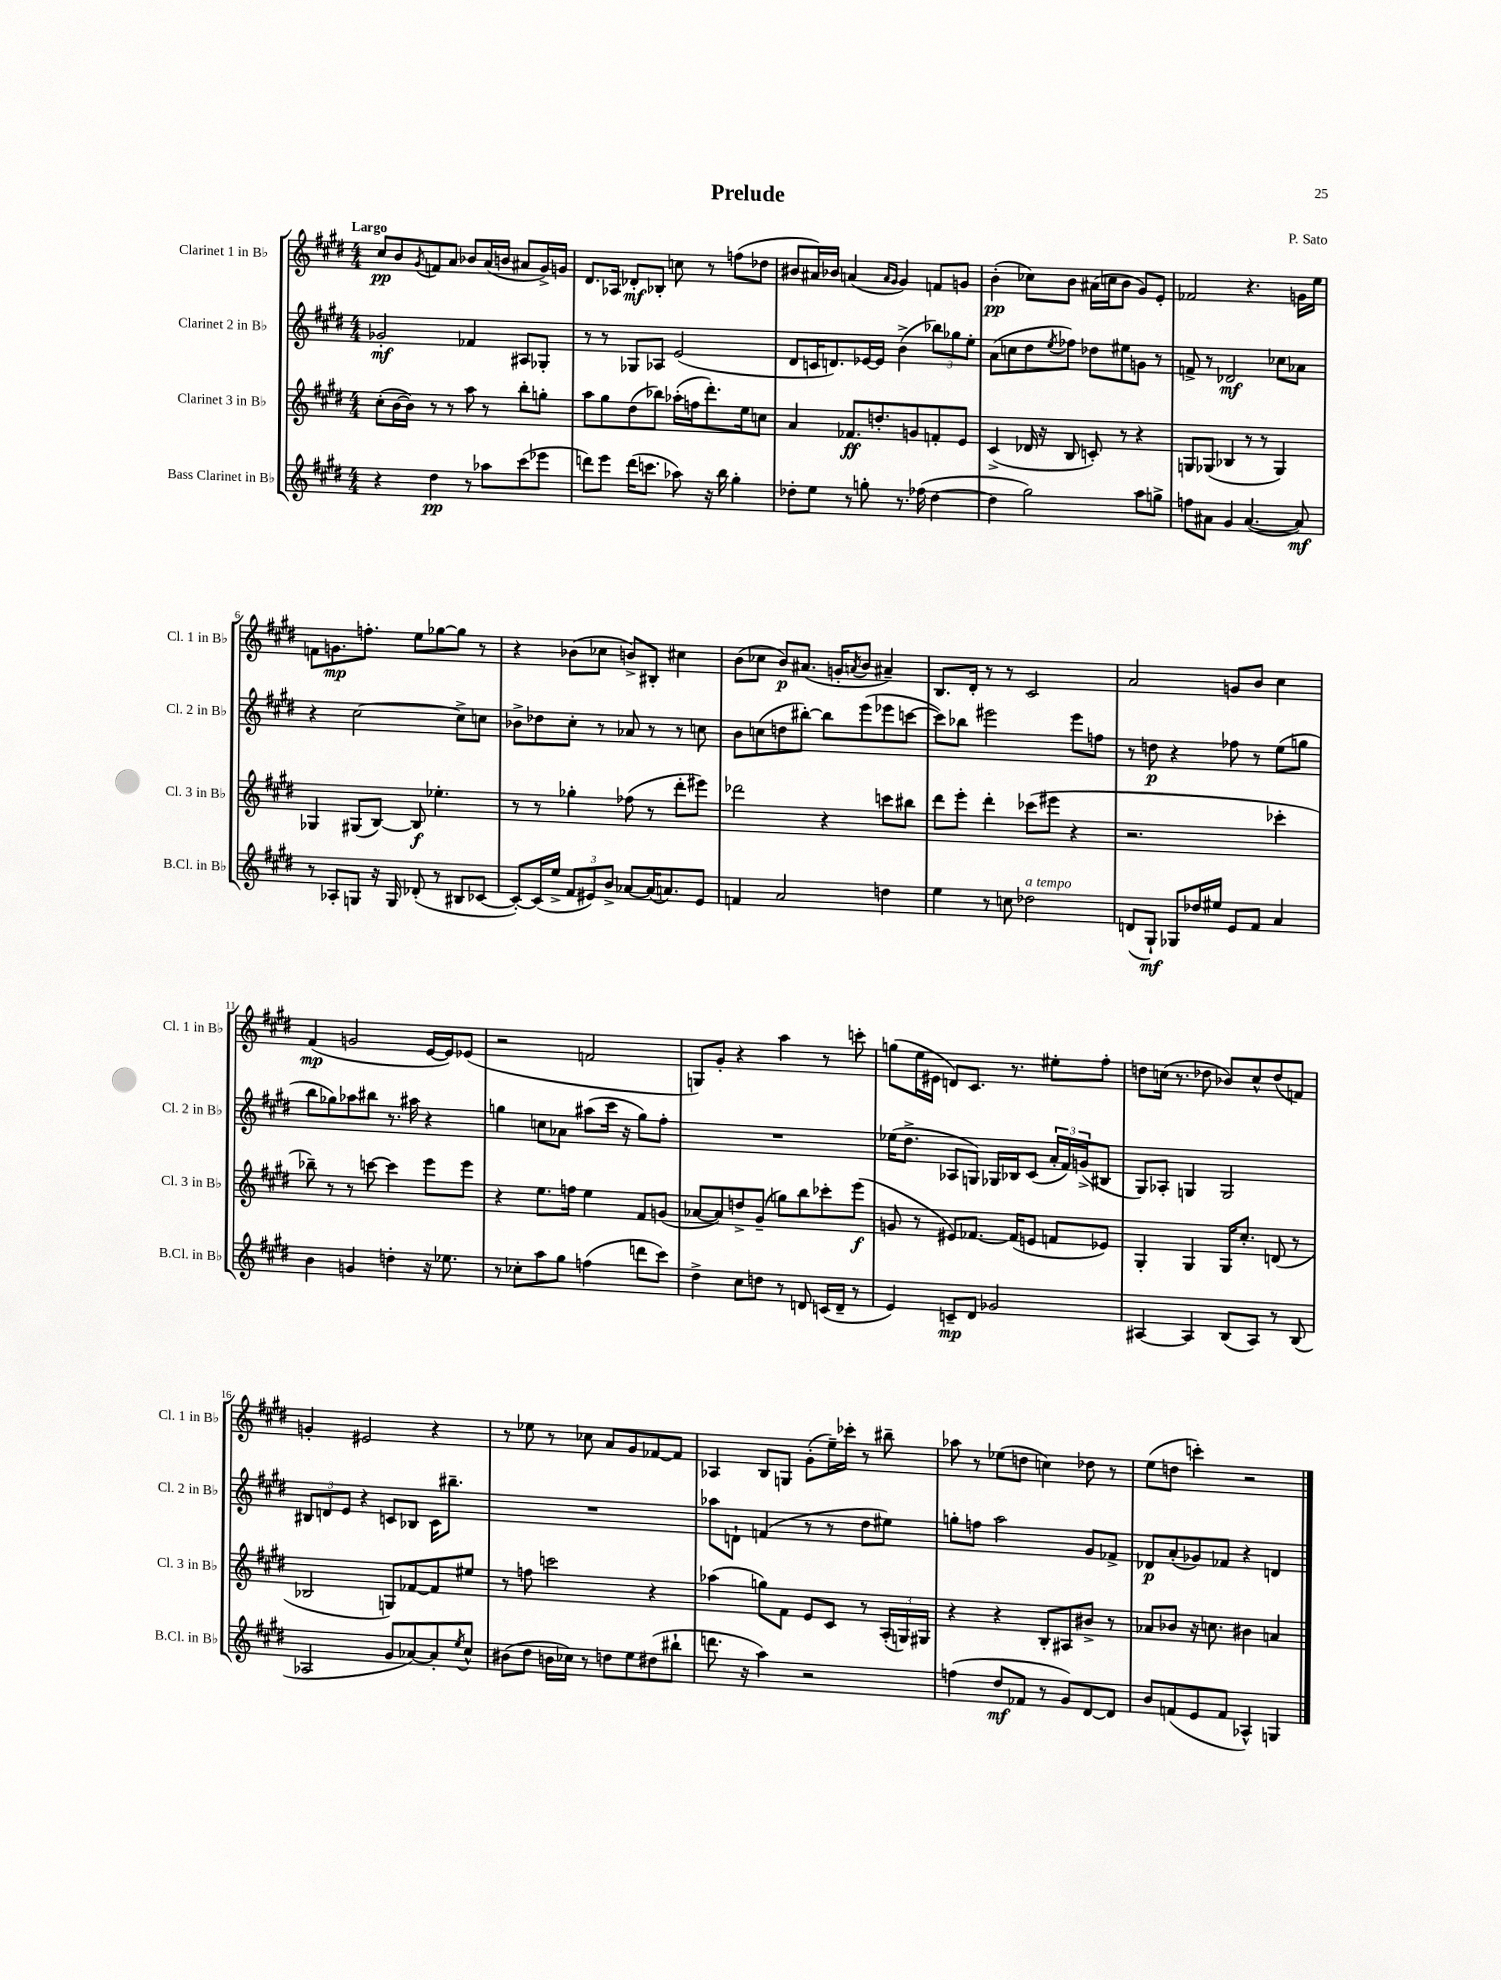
\header { title = "Prelude" composer = "P. Sato" }
<<
\new StaffGroup <<
\new Staff = "s0" \with { instrumentName = "Clarinet 1 in Bb" shortInstrumentName = "Cl. 1 in Bb" } {
    \clef treble \key e \major \numericTimeSignature \time 4/4 \tempo "Largo"
    cis''8\pp b'8 \acciaccatura { gis'8 } f'8 a'8 bes'8 a'16( b'16 ais'8 gis'16->) g'16 |
    dis'8. aes16 des'8-.\mf bes8-. c''8 r8 f''8( des''8 |
    bis'8 ais'16) bes'16 a'4( \grace { a'16 gis'16 } gis'4) f'8 g'8 |
    b'4-.\pp( ces''8) b'8 ais'16( c''16 b'8 gis'8) e'8-. |
    fes'2 r4. g'16 e''16 |
    f'8 g'8.\mp f''8.-. e''8 ges''8~ ges''8 r8 |
    r4 bes'8( ces''8 b'8->) bis8-. cis''4 |
    b'8( ces''8 b'8\p) ais'8.( g'16-. \acciaccatura { a'8 } b'8 ais'4--) |
    b8. dis'16-. r8 r8 cis'2 |
    a'2 g'8 b'8 cis''4 |
    fis'4\mp( g'2 e'16~ e'16) ees'8( |
    r2 f'2 |
    g8) gis'8-. r4 a''4 r8 c'''8-. |
    g''8( e''16 eis'16 d'8) cis'8. r8. eis''8-. fis''8-. |
    d''8 c''16( r8. des''8 bes'8) c''8-^ des''8( f'8) |
    g'4-. eis'2 r4 |
    r8 ees''8 r8 ces''8 a'8 gis'8 fes'8~ fes'8 |
    aes4 b8 g8 gis'8-.( e''16--) ces'''16-. r8 bis''8-- |
    aes''8 r8 ees''8( d''8 c''4) des''8 r8 |
    e''8( d''8 c'''4-.) r2 \bar "|." |
}
\new Staff = "s1" \with { instrumentName = "Clarinet 2 in Bb" shortInstrumentName = "Cl. 2 in Bb" } {
    \clef treble \key e \major \numericTimeSignature \time 4/4
    ges'2-.\mf fes'4 ais8 ges8-. |
    r8 r8 ges8 aes8 e'2( |
    dis'8 c'16 d'8.) ees'16~ ees'16 b'4->( \tuplet 3/2 { bes''8) ges''8 e''8-. } |
    a'8( c''8 dis''8 \acciaccatura { e''8 } fes''8) des''8 eis''8 g'8 r8 |
    f'8-> r8 des'2\mf ces''8 aes'8 |
    r4 cis''2~ cis''8-> c''8 |
    bes'8-> des''8 cis''8-. r8 aes'8 r8 r8 c''8 |
    b'8 c''8( d''8 bis''8~-.) bis''8 e'''8( ees'''8 c'''8~ |
    c'''8) bes''8 eis'''2 eis'''8 f''8 |
    r8 d''8\p r4 fes''8 r8 e''8( g''8 |
    b''8 ges''8) aes''8 bis''8 r8. ais''16 r4 |
    g''4 c''8 aes'8 ais''8( cis'''16 r16 g''8) fis''8-. |
    R1 |
    ees''16( dis''8.-> aes8 g8) ges16 bes16 cis'8( \tuplet 3/2 { a'16-. fis'16) g'16->( } bis8 |
    gis8) aes8-. g4 g2 |
    \tuplet 3/2 { bis8 d'8 e'8 } r4 c'8 bes8 c'16 bis''8.-- |
    R1 |
    aes''8 d'8-! f'4( r8 r8 dis''8 eis''8) |
    g''8-. f''8 a''2 gis'8 fes'8-> |
    des'8\p a'8-.( ges'8) fes'8 r4 d'4 \bar "|." |
}
\new Staff = "s2" \with { instrumentName = "Clarinet 3 in Bb" shortInstrumentName = "Cl. 3 in Bb" } {
    \clef treble \key e \major \numericTimeSignature \time 4/4
    cis''8-.( b'16~ b'16) r8 r8 a''8 r8 b''8-. g''8-. |
    a''8 gis''8 dis''8( bes''8) aes''16-.( f''16 dis'''8.-.) e''16 c''8 |
    a'4 fes'8.\ff d''8.-. g'8 f'8-. e'8 |
    cis'4->( des'16 r16 b8 c'8-.) r8 r4 |
    g8 ges8( bes4 r8 r8 ges4) |
    ges4 gis8( b8~) b8\f ees''4.-. |
    r8 r8 ges''4-. fes''8( r8 dis'''8-. eis'''8) |
    des'''2 r4 c'''8 bis''8 |
    dis'''8 e'''8-. dis'''4-. ces'''8( eis'''8 r4 |
    r2. ces'''4-. |
    bes''8--) r8 r8 c'''8~ c'''4 e'''8 e'''8 |
    r4 e''8. f''16 e''4 fis'8 g'8( |
    aes'8~ aes'8) d''8-> gis'8--( g''8) b''8 ces'''8-. e'''8\f( |
    g'8 r8 eis'8) fes'8.~ fes'16( e'8 f'8 ees'8) |
    gis4-. gis4 gis16 cis''8.-. d'8( r8 |
    bes2 g8) fes'8~ fes'8 eis''8 |
    r8 f''8 c'''2 r4 |
    aes''4( g''8) fis'8 e'8 cis'8 r8 \tuplet 3/2 { a16-.( g16) gis16 } |
    r4 r4 b8-. ais8 bis'8-> r8 |
    aes'8 bes'8 r16 c''8. bis'4 a'4 \bar "|." |
}
\new Staff = "s3" \with { instrumentName = "Bass Clarinet in Bb" shortInstrumentName = "B.Cl. in Bb" } {
    \clef treble \key e \major \numericTimeSignature \time 4/4
    r4 dis''4\pp r8 aes''8 cis'''8( ees'''8 |
    d'''8) e'''8 d'''16( c'''8. aes''8) r16 b''16 gis''4-. |
    des''8-. e''8 r8 g''8-. r8. fes''16( des''4~ |
    des''4 gis''2) a''8 g''8-> |
    f''8 ais'8 gis'4 ais'4.~( ais'8\mf) |
    r8 aes8-. g8 r16 g16 des'8-.( r8 bis8 ces'8~ |
    ces'8~-.) ces'16( e''16-> \tuplet 3/2 { fis'8 eis'8) b'8-> } aes'8~ aes'16( a'8.) eis'8 |
    f'4 a'2 d''4 |
    e''4 r8 c''8 des''2^\markup { \italic "a tempo" } |
    d'8( gis8-!\mf) ges8 des''16 eis''16 e'8 fis'8 a'4 |
    b'4 g'4 d''4-. r16 ees''8. |
    r8 ces''8-. a''8 gis''8 f''4( d'''8 cis'''8) |
    dis''4-> cis''8 d''8 r8 d'8 c'16( d'16-- r8 |
    e'4) c'8--\mp dis'8 ges'2 |
    ais4~ ais4 b8( ais8) r8 b8( |
    aes2 gis'8 aes'8~) aes'8-. \acciaccatura { e''8 } cis''8-^ |
    bis'8( dis''8 b'16 ces''16) r8 d''8 e''8 dis''8( bis''8-! |
    d'''8. r16 a''4) r2 |
    f''4( dis''8\mf fes'8 r8 gis'8) dis'8~ dis'8 |
    b'8 f'8( e'8 f'8 aes4-^) g4 \bar "|." |
}
>>
>>
